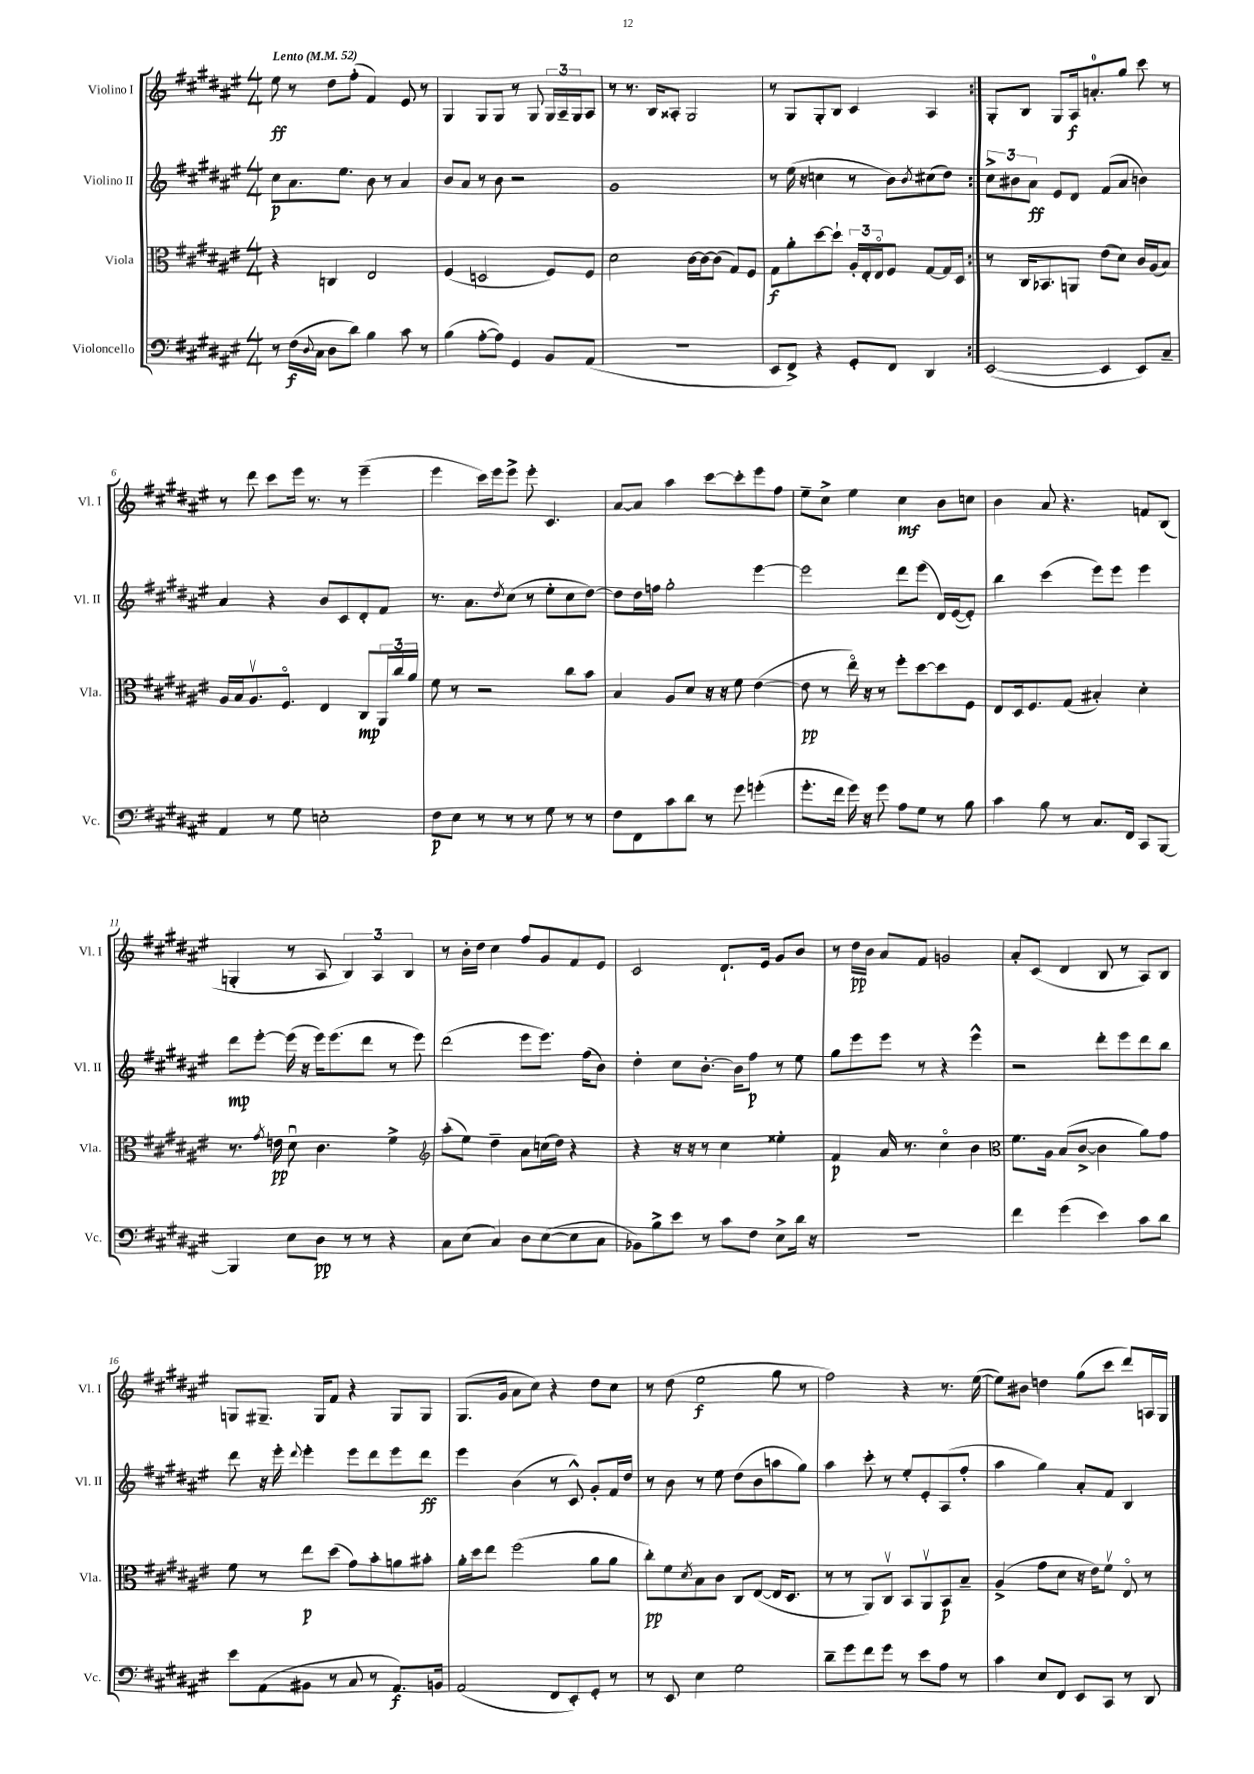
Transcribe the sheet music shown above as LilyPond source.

<<
\new StaffGroup <<
\new Staff = "s0" \with { instrumentName = "Violino I" shortInstrumentName = "Vl. I" } {
    \clef treble \key fis \major \numericTimeSignature \time 4/4 \tempo "Lento" 4 = 52
    \repeat volta 2 { eis''8\ff r8 dis''8 fis''8-.( fis'4) eis'8 r8 |
    gis4 gis8 gis8 r8 gis8 \tuplet 3/2 { gis16 ais16-- gis16 } ais8 |
    r8 r8. b16 aisis8-. gis2 |
    r8 gis8 gis8-. b8 cis'4 ais4 | }
    gis8-. b8 gis8 ais16\f a'8.-0-. gis''8 cis'''8 r8 |
    r8 dis'''8 cis'''8 eis'''16 r8. r8 eis'''4--( |
    eis'''4 cis'''16) eis'''16 eis'''8-> eis'''8-. cis'4. |
    ais'8~ ais'8 ais''4 cis'''8~ cis'''8-. eis'''8 fis''8 |
    eis''8-- cis''8-> eis''4 cis''4\mf b'8 c''8 |
    b'4 ais'8 r4. f'8 b8( |
    g4-. r8 ais8 \tuplet 3/2 { b4) ais4 b4 } |
    r8 b'16-. dis''16 cis''4 fis''8 gis'8 fis'8 eis'8 |
    cis'2 dis'8.-! eis'16 gis'8 b'8 |
    r8 dis''16\pp b'16 ais'8 fis'8 g'2 |
    ais'8-. cis'8( dis'4 b8 r8 ais8) b8 |
    g8 gis8.-- gis16 fis'8 r4 gis8 gis8 |
    gis8.( gis'16 ais'8 cis''8) r4 dis''8 cis''8 |
    r8 dis''8( eis''2\f gis''8 r8 |
    fis''2) r4 r8. eis''16~( |
    eis''8) bis'8 d''4 gis''8( cis'''8 dis'''8) a16 gis16 \bar "|." |
}
\new Staff = "s1" \with { instrumentName = "Violino II" shortInstrumentName = "Vl. II" } {
    \clef treble \key fis \major \numericTimeSignature \time 4/4
    \repeat volta 2 { cis''8\p ais'8. eis''8. b'8 r8 ais'4 |
    b'8 ais'8 r8 b'8 r2 |
    gis'1 |
    r8 eis''16( r16 c''4 r8 b'8) \acciaccatura { b'8 } cis''8( dis''8) | }
    \tuplet 3/2 { cis''8-> bis'8 ais'8\ff } eis'8 dis'8 fis'8( ais'8 b'4) |
    ais'4 r4 b'8 cis'8 dis'8-. fis'8 |
    r8. ais'8. \acciaccatura { dis''8 } cis''8( r8 eis''8-. cis''8 dis''8~) |
    dis''8 dis''16 f''16 gis''2-. eis'''4~ |
    eis'''2 dis'''8 eis'''8( dis'16) eis'16~( eis'8-.) |
    b''4 cis'''4( eis'''8) eis'''8 eis'''4 |
    dis'''8\mp eis'''8~-. eis'''16( r16 eis'''16) eis'''8.( dis'''8 r8 eis'''8) |
    dis'''2( eis'''8 eis'''8.) fis''16( b'8) |
    dis''4-. cis''8 b'8.~-. b'16 fis''8\p r8 eis''8 |
    gis''8 eis'''8 eis'''8 r8 r4 eis'''4-^ |
    r2 dis'''8-. eis'''8 dis'''8 b''8 |
    dis'''8 r16 eis'''16-. \appoggiatura { dis'''8 } eis'''4-. eis'''8 dis'''8 eis'''8 dis'''8\ff |
    eis'''4 b'4( r8 cis'8-^) gis'8-. fis'16 dis''16 |
    r8 b'8 r8 eis''8 dis''8( b'8 a''8 gis''8) |
    ais''4 cis'''8-. r8 eis''8-. eis'8-. ais8( fis''8-. |
    ais''4 gis''4) ais'8-. fis'8 b4 \bar "|." |
}
\new Staff = "s2" \with { instrumentName = "Viola" shortInstrumentName = "Vla." } {
    \clef alto \key fis \major \numericTimeSignature \time 4/4
    \repeat volta 2 { r4 c4 eis2 |
    fis4( d2 fis8) fis8 |
    dis'2 cis'16~ cis'16~ cis'8( gis8) fis8 |
    gis8\f ais'8-. dis''8~ dis''8-! \tuplet 3/2 { ais16-. eis16-. eis16\flageolet } fis8 gis8~ gis16 dis16 | }
    r8 cis16 bes,8. a,8 eis'8( dis'8) cis'16 ais16( b8) |
    ais16 b16 ais8.\upbow fis8.\flageolet eis4 cis8\mp \tuplet 3/2 { ais,16 cis''16 ais'16 } |
    fis'8 r8 r2 cis''8 b'8 |
    b4 ais8 dis'8 r16 r16 fis'8 eis'4~( |
    eis'8\pp r8 eis''16\flageolet) r16 r8 fis''8-. dis''8~ dis''8 fis8 |
    eis8 dis16 fis8. gis8( bis4-.) dis'4-. |
    r8. \acciaccatura { gis'8 } e'16\pp dis'8\downbow cis'4. fis'4-> |
    \clef treble ais''8-.( eis''8) dis''4-- ais'8 c''16( dis''16) r4 |
    r4 r16 r16 r8 cis''4 eisis''4-. |
    fis'4\p ais'16 r8. cis''4\flageolet b'4 |
    \clef alto fis'8. ais16 b8( cis'8~-> cis'4 ais'8) gis'8 |
    fis'8 r8 eis''8\p dis''8( gis'8) b'8-. a'8 bis'8-. |
    ais'16-. dis''16 eis''8 fis''2( ais'8 ais'8 |
    cis''8-.\pp) fis'8 \acciaccatura { dis'8 } b8 cis'8 cis8 eis8~( eis16 dis8. |
    r8 r8 ais,8) cis8\upbow b,8 ais,8\upbow b,8\p b8-- |
    ais4->( gis'8 dis'8 r16 eis'16) fis'8\upbow eis8\flageolet r8 \bar "|." |
}
\new Staff = "s3" \with { instrumentName = "Violoncello" shortInstrumentName = "Vc." } {
    \clef bass \key fis \major \numericTimeSignature \time 4/4
    \repeat volta 2 { r8 fis16\f( \appoggiatura { dis8 } cis16 dis8 dis'8) b4 cis'8 r8 |
    b4( ais8~-. ais8) gis,4 b,8 ais,8( |
    R1 |
    eis,8 fis,8->) r4 gis,8-. fis,8 dis,4 | }
    eis,2~( eis,4 eis,8) cis8-- |
    ais,4 r8 gis8 e2-. |
    fis8\p eis8 r8 r8 r8 gis8 r8 r8 |
    fis8 fis,8 cis'8 dis'8 r8 gis'8 g'4-.( |
    gis'8.-. fis'16 gis'16) r16 gis'8 ais8 gis8 r8 b8 |
    cis'4 b8 r8 cis8. fis,16 cis,8 b,,8~ |
    b,,4 eis8 dis8\pp r8 r8 r4 |
    cis8 eis8( cis4) dis8 eis8~( eis8 cis8 |
    bes,8) b8-> eis'8 r8 cis'8 fis8 eis8-> dis'16 r16 |
    R1 |
    fis'4 gis'4( eis'4) cis'8 dis'8 |
    eis'8 ais,8( bis,8 r8 cis8 r8 ais,8.\f) b,16 |
    ais,2( fis,8 eis,8-.) gis,8-. r8 |
    r8 eis,8 eis4 gis2 |
    dis'8-- gis'8 fis'8 gis'8 r8 eis'8 ais8 r8 |
    cis'4 eis8 fis,8 eis,8 cis,8 r8 dis,8 \bar "|." |
}
>>
>>
